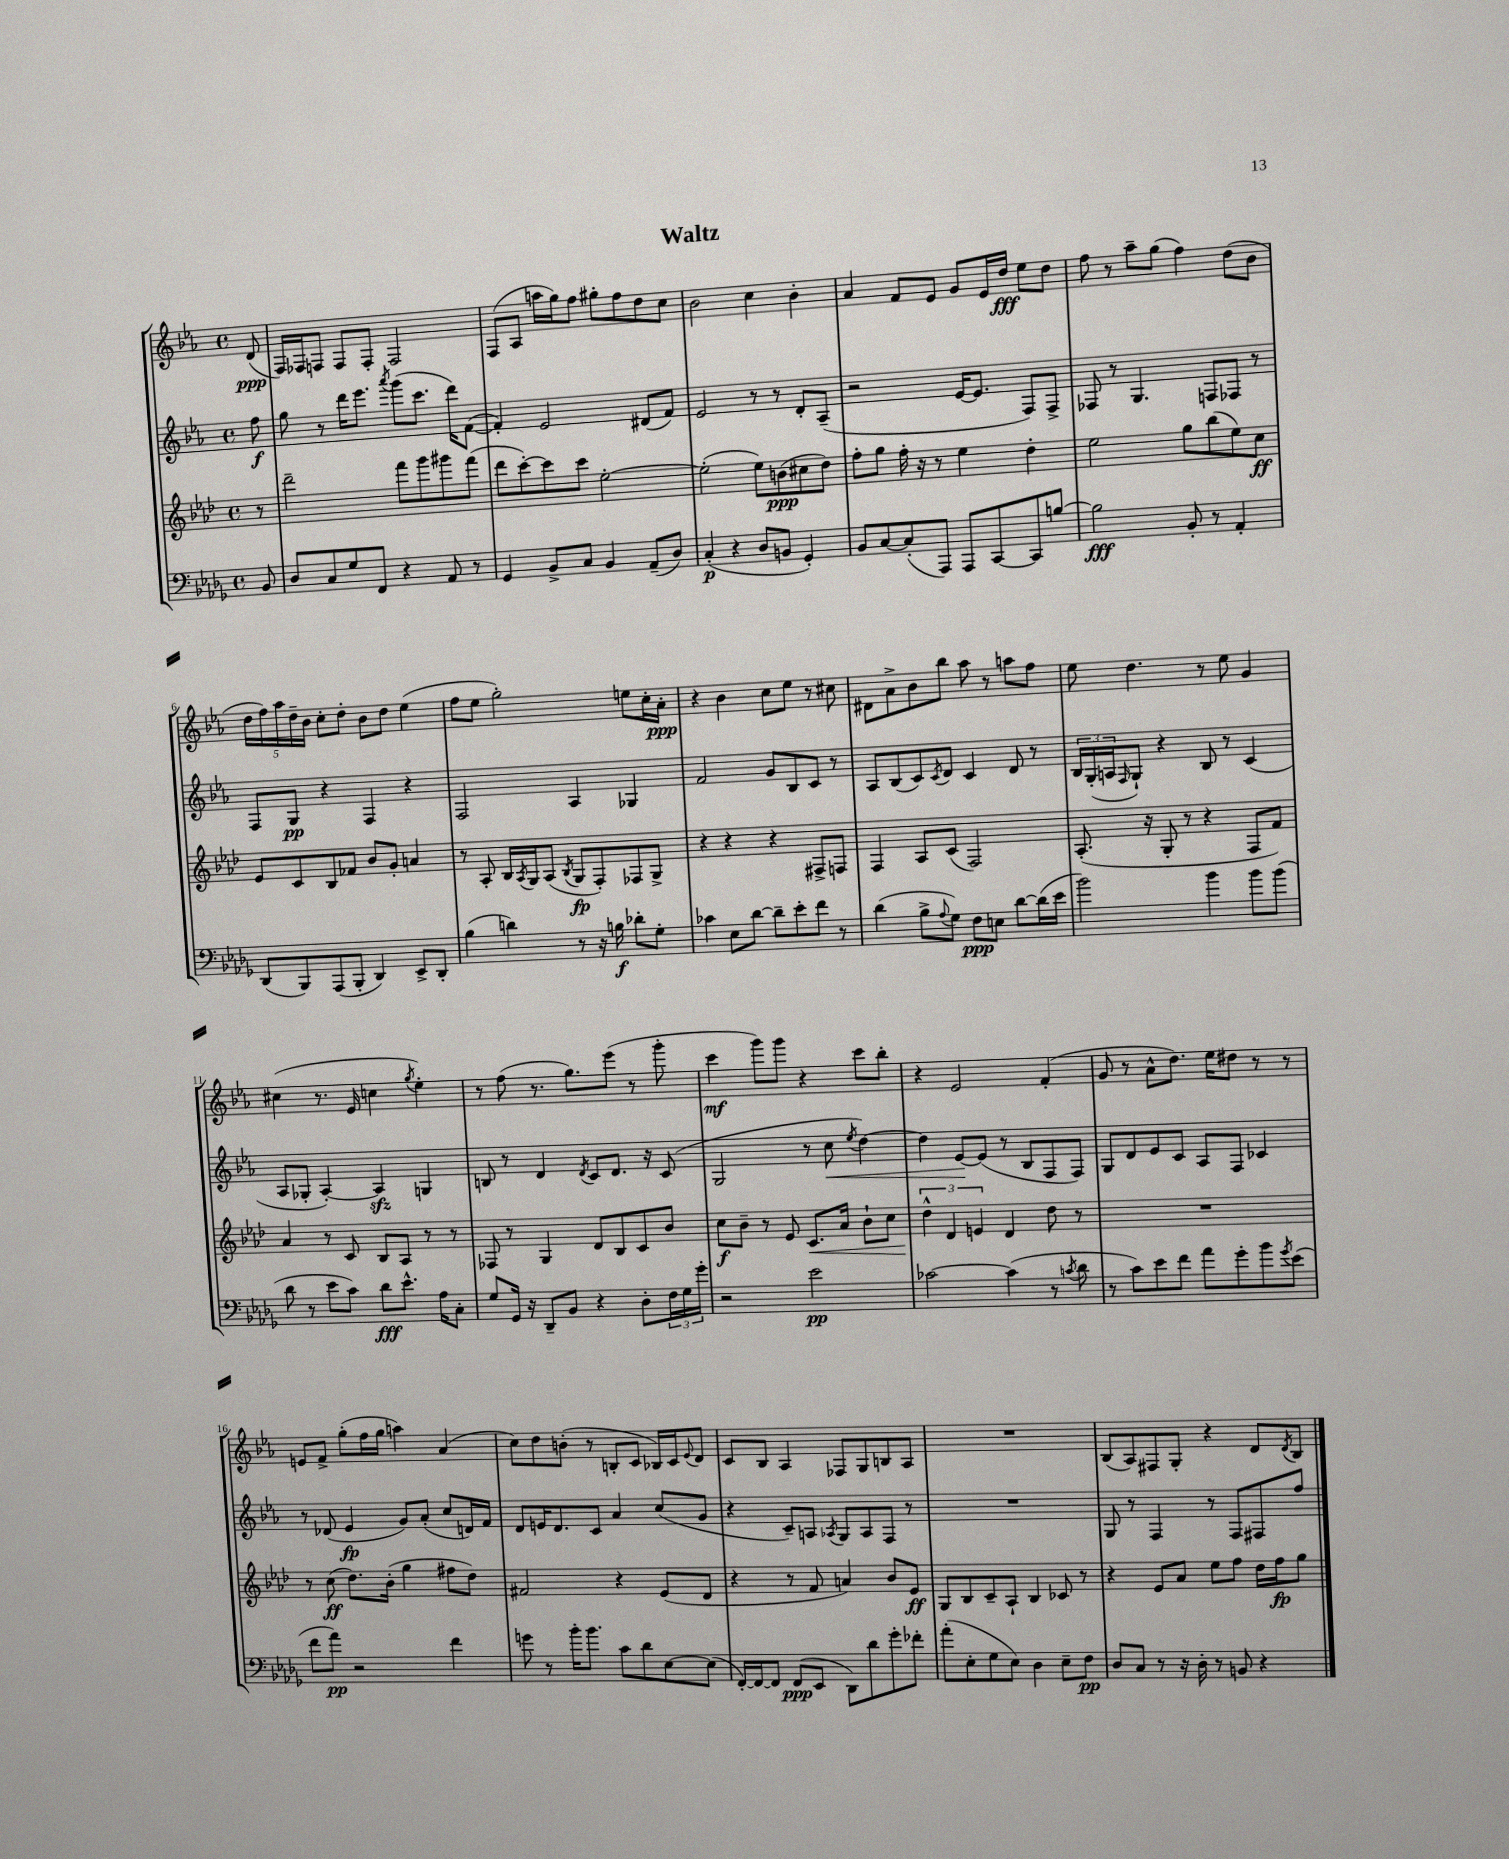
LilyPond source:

\header { title = "Waltz" }
<<
\new StaffGroup <<
\new Staff = "s0" {
    \clef treble \key ees \major \defaultTimeSignature \time 4/4 \partial 8
    d'8\ppp( |
    f16) fes16 f8 f8 f8-. f2 |
    f8( aes8 a''16 g''16) f''8 gis''8-. f''8 d''8 c''8 |
    bes'2 c''4 bes'4-. |
    aes'4 f'8 ees'8 g'8 ees'16 d''16\fff ees''8 d''8 |
    f''8 r8 aes''8-- g''8( f''4) d''8( bes'8 |
    \tuplet 5/4 { d''16 f''16) aes''16 d''16-- bes'16 } c''8-. d''8-. bes'8 d''8 ees''4( |
    f''8 ees''8 g''2-.) e''8 c''16-. aes'16-.\ppp |
    r4 bes'4 c''8 ees''8 r8 cis''8 |
    dis'8 aes'8-> bes'8 bes''8 aes''8 r8 a''8 f''8 |
    ees''8 d''4. r8 ees''8 g'4 |
    cis''4( r8. ees'16 c''4 \acciaccatura { g''8 } ees''4-.) |
    r8 f''8( r8. g''8.) ees'''8( r8 g'''8-. |
    c'''4\mf g'''8) g'''8 r4 c'''8 bes''8-. |
    r4 ees'2 f'4-.( |
    g'8 r8 aes'8-^ d''8.) ees''16 dis''8 r8 r8 |
    e'8 f'8-> g''8-.( f''16 g''16 a''4) aes'4( |
    c''8) d''8 b'8-.( r8 b8-. c'8 bes16) c'16 \appoggiatura { ees'8 } d'8 |
    c'8 bes8 aes4 fes8 g8 b8 aes8 |
    R1 |
    bes8( aes8) fis8 g8-. r4 d'8 \acciaccatura { d'8 } bes8 \bar "|." |
}
\new Staff = "s1" {
    \clef treble \key ees \major \defaultTimeSignature \time 4/4 \partial 8
    f''8\f |
    g''8 r8 d'''16 ees'''8. \acciaccatura { aes'''8 } g'''8( c'''8. d'''16) f'8~( |
    f'4-.) ees'2 dis'8( f'8) |
    ees'2 r8 r8 d'8-. aes8--( |
    r2 ees'16~ ees'8. f8) f8-> |
    fes8 r8 g4. f8 fes8 r8 |
    f8 g8\pp r4 f4 r4 |
    f2 aes4 ges4 |
    f'2 g'8 bes8 c'8 r8 |
    aes8 bes8( c'8) \acciaccatura { c'8 } d'8 c'4 d'8 r8 |
    \tuplet 3/2 { bes16 g16-.( a16 } \grace { f16 } g8-!) r4 bes8 r8 c'4( |
    aes8 ges8-. aes4~-.) aes4\sfz g4 |
    b8 r8 d'4 \acciaccatura { d'8 } c'8 d'8. r16 c'8( |
    g2 r8 c''8\< \acciaccatura { ees''8 } d''4~) |
    d''4 ees'8~\! ees'8( r8 bes8 f8 f8) |
    g8 d'8 ees'8 c'8 aes8 f8 ces'4 |
    r8 des'8( ees'4\fp g'8) aes'8-.( c''8 d'16) f'16 |
    d'8 e'16 d'8. c'8 aes'4 c''8( g'8 |
    r4 c'8--) a8 \acciaccatura { aes8 } g8 aes8 f8 r8 |
    R1 |
    g8 r8 f4 r8 f8 fis8 f''8 \bar "|." |
}
\new Staff = "s2" {
    \clef treble \key aes \major \defaultTimeSignature \time 4/4 \partial 8
    r8 |
    des'''2-- f'''8 g'''8 gis'''8 f'''8( |
    des'''8 c'''8~-.) c'''8 c'''8 ees''2~-. |
    ees''2-.( ees''8) b'8\ppp( cis''8 des''8) |
    f''8-. g''8 f''16-. r16 r8 ees''4 des''4-. |
    ees''2 g''8 bes''8( ees''8) c''8\ff |
    ees'8 c'8 bes8 fes'8 bes'8 g'8-. a'4 |
    r8 aes8-. bes16 \acciaccatura { aes8 } g16 aes8( \acciaccatura { bes8 } g8\fp f8-.) fes8 g8-> |
    r4 r4 r4 fis8-> f8 |
    f4 aes8 c'8( f2) |
    aes8.-.( r16 g8-. r8 r4 f8 f'8) |
    aes'4 r8 c'8 bes8 aes8 r8 r8 |
    fes8 r8 g4 des'8 bes8 c'8 bes'8 |
    c''8\f bes'8-- r8 ees'8 c'8.\< aes'16 bes'8-! c''8 |
    \tuplet 3/2 { des''4-^\! des'4 e'4 } des'4 des''8 r8 |
    R1 |
    r8 c''8\ff( des''8.) bes'16-.( g''4 fis''8 des''8) |
    fis'2 r4 ees'8( des'8 |
    r4 r8 f'8 a'4) bes'8 ees'8\ff |
    g8 bes8 c'8-- aes8-! bes4 ces'8 r8 |
    r4 ees'8 aes'8 ees''8 f''8 des''16 f''16\fp g''8 \bar "|." |
}
\new Staff = "s3" {
    \clef bass \key des \major \defaultTimeSignature \time 4/4 \partial 8
    bes,8 |
    des8 c8 ges8 f,8 r4 aes,8 r8 |
    ges,4 bes,8-> c8 bes,4 aes,8--( des8) |
    c4-.\p( r4 des8 b,8 ges,4-.) |
    bes,8 c8~ c8-.( aes,,8) aes,,8 c,8~ c,8 b8~ |
    b2\fff bes,8-. r8 aes,4-. |
    des,8( bes,,8) aes,,8( bes,,8-. des,4) ees,8-> des,8-. |
    bes4( d'4) r8 r16 b16\f des'8-. ges8-. |
    ces'4 ees8 des'8~ des'8-- ees'8-. f'8 r8 |
    des'4( bes8-> \appoggiatura { aes8 } ges8) f8\ppp e8 des'8~ des'16( ees'16 |
    bes'2) bes'4 bes'8 bes'8( |
    des'8 r8 ees'8 c'8) des'8\fff ees'8.-^ aes16 c8-. |
    ges8 ges,16 r16 des,8-- bes,8 r4 des8-. \tuplet 3/2 { f16 ges16 ges'16-. } |
    r2 ees'2\pp |
    ces'2~ ces'4( r8 \acciaccatura { c'8 } des'8 |
    r8 c'8) ees'8 f'8 aes'8 ges'8-. bes'8 \acciaccatura { ges'8 } ees'8( |
    f'8 aes'8\pp) r2 f'4 |
    g'8 r8 bes'16-. bes'8. c'8 des'8 ees8~ ees8( |
    f,16~-.) f,16~ f,8 f,8\ppp( ees,8 des,8) des'8 ges'8-. fes'8-. |
    aes'8-.( ees8-. ges8 ees8) des4 ees8-- f8\pp |
    des8 c8 r8 r16 des16-. r8 b,8 r4 \bar "|." |
}
>>
>>
